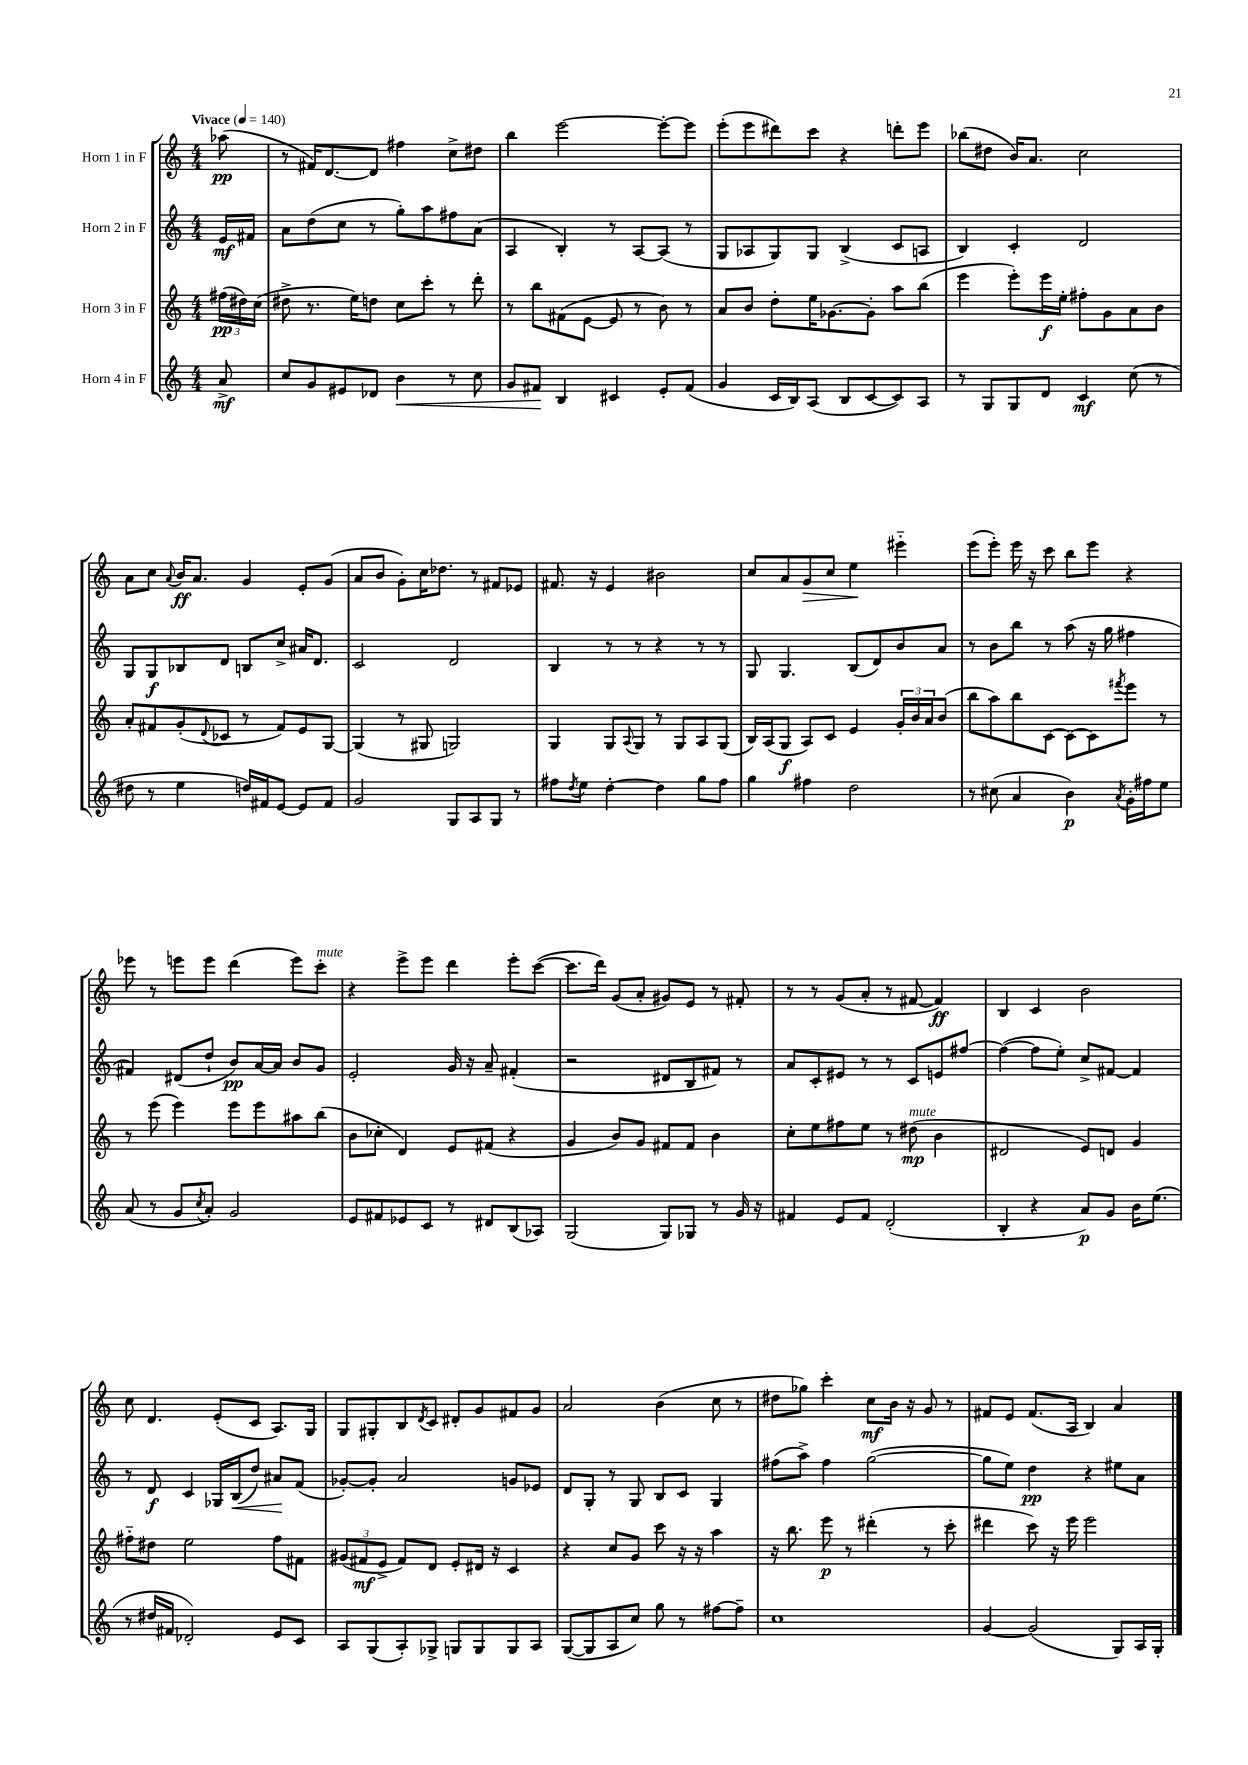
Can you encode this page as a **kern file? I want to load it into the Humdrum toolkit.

**kern	**kern	**kern	**kern
*staff4	*staff3	*staff2	*staff1
*clefG2	*clefG2	*clefG2	*clefG2
*k[]	*k[]	*k[]	*k[]
*M4/4	*M4/4	*M4/4	*M4/4
*MM140	*MM140	*MM140	*MM140
8a^	(24ff#	16e	(8aa-
.	24dd#)	.	.
.	.	16f#	.
.	(24cc	.	.
=	=	=	=
8cc	8dd#^	8a	8r
8g	8.r	(8dd	16f#)
.	.	.	[8.d
8e#	.	8cc	.
.	16ee)	.	.
8d-	8dd	8r	8d]
4b	8cc	8gg')	4ff#
.	8ccc'	8aa	.
8r	8r	8ff#	8cc^
8cc	8ddd'	(8a	8dd#
=	=	=	=
8g	8r	4A	4bb
8f#	8bb	.	.
4B	(8f#	4B')	[2eee
.	[8e	.	.
4c#	8e]	8r	.
.	8r	[8A	.
8e'	8b)	(8A]	8eee'_
(8f#	8r	8r	8eee]
=	=	=	=
4g	8a	8G	(8eee'
.	8b	8A-	8eee
16c	8dd'	8G)	8ddd#)
16B)	.	.	.
(8A	16ee	8G	8ccc
.	[8.g-	.	.
8B	.	(4B^	4r
[8c	8g-']	.	.
8c])	8aa	8c	8ddd'
8A	(8bb	8A	8eee
=	=	=	=
8r	4eee	4B)	(8bb-
8G	.	.	8dd#
8G	8eee')	4c'	16b)
.	.	.	8.a
8d	16eee	.	.
.	16ee'	.	.
4c	8ff#'	2d	2cc
.	8g	.	.
(8cc	8a	.	.
8r	8b	.	.
=	=	=	=
8dd#	8a'	8G	8a
8r	8f#	8G	8cc
.	.	.	8qqa
4ee	(8g'	8B-	16b
.	.	.	8.a
.	8qqd	.	.
.	8c-	8d	.
16dd)	8r	8B	4g
16f#	.	.	.
[8e	8f#)	8cc^	.
8e]	8e	16a#	8e'
.	.	8.d	.
8f#	[8G	.	(8g
=	=	=	=
2g	(4G]	2c	8a
.	.	.	8b
.	8r	.	8g')
.	8G#	.	16cc
.	.	.	8.dd-
8G	2G)	2d	.
8A	.	.	8r
8G	.	.	8f#
8r	.	.	8e-
=	=	=	=
8ff#	4G	4B	8.f#
8qdd	.	.	.
8ee	.	.	.
.	.	.	16r
[4dd'	8G	8r	4e
.	8qqA	.	.
.	8G	8r	.
4dd]	8r	4r	2b#
.	8G	.	.
8gg	8A	8r	.
8ff#	(8G	8r	.
=	=	=	=
4gg	16B)	8G	8cc
.	(16A	.	.
.	8G	4.G	8a
4ff#	8A)	.	8g
.	8c	.	8cc
2dd	4e	(8B	4ee
.	.	8d)	.
.	24g'	8b	4eee#'~
.	24b	.	.
.	24a	.	.
.	(8b	8a	.
=	=	=	=
8r	8bb	8r	(8eee
(8cc#	8aa)	8b	8eee')
4a	8bb	8bb	16eee
.	.	.	16r
.	[8c	8r	8ccc
4b)	8c_	(8aa	8bb
.	8c]	16r	8eee
.	.	16gg	.
8qa	8qfff#	.	.
16g'	8eee	4ff#	4r
16ff#	.	.	.
8ee	8r	.	.
=	=	=	=
(8a	8r	4f#)	8eee-
8r	(8eee	.	8r
8g	4eee)	(8d#	8eee
8qcc	.	.	.
8a')	.	8dd`	8eee
2g	8eee	8b)	(4ddd
.	8eee	[16a	.
.	.	16a]	.
.	8aa#	8b	8eee)
.	(8bb	8g	8ccc'
=	=	=	=
8e	8b	2e'	4r
8f#	8cc-'	.	.
8e-	4d)	.	8eee^
8c	.	.	8eee
8r	8e	16g	4ddd
.	.	16r	.
8d#	(8f#	8a~	.
(8B	4r	(4f#'	8eee'
8A-)	.	.	([8ccc
=	=	=	=
(2G	4g	2r	8.ccc]
.	.	.	16ddd)
.	8b)	.	(8g
.	8g	.	8a'
8G)	8f#	8d#	8g#)
8G-	8f#	8B	8e
8r	4b	8f#)	8r
16g	.	8r	8f#'
16r	.	.	.
=	=	=	=
4f#	8cc'	8a	8r
.	8ee	8c'	8r
8e	8ff#	8e#	(8g
8f#	8ee	8r	8a'
(2d'	8r	8r	8r
.	(8dd#	8c	[8f#
.	4b	8e	4f#])
.	.	[8ff#	.
=	=	=	=
4B'	2d#	(4ff#_	4B
4r	.	8ff#]	4c
.	.	8ee')	.
8a)	8e)	8cc^	2b
8g	8d	[8f#	.
16b	4g	4f#]	.
(8.ee	.	.	.
=	=	=	=
8r	8ff#'~	8r	8cc
16dd#	8dd#	8d	4.d
16f#	.	.	.
2d-')	2ee	4c	.
.	.	16G-	(8e'
.	.	(16B	.
.	.	8dd)	8c
8e	8ff#	8a#	8.A)
8c	8f#	(8f	.
.	.	.	16G
=	=	=	=
8A	(12g#	[8g-')	8G
.	12f#	.	.
(8G	.	8g-']	8G#'
.	12e^	.	.
8A')	8f#)	2a	8B
.	.	.	8qd
8G-^	8d	.	8c
8G	8e'	.	8d#'
8G	16d#	.	8g
.	16r	.	.
8G	4c	8g	8f#
8A	.	8e-	8g
=	=	=	=
([8G	4r	8d	2a
8G]	.	8G'	.
8A	8cc	8r	.
8cc)	8g	8G	.
8gg	8ccc	8B	(4b
8r	16r	8c	.
.	16r	.	.
[8ff#	4aa	4G	8cc
8ff#~]	.	.	8r
=	=	=	=
1cc	16r	(8ff#	8dd#
.	8.bb	.	.
.	.	8aa^)	8gg-)
.	8eee	4ff#	4ccc'
.	8r	.	.
.	(4ddd#'	([2gg	8cc
.	.	.	16b
.	.	.	16r
.	8r	.	8g
.	8ccc'	.	8r
=	=	=	=
[4g	4ddd#	8gg]	8f#
.	.	8ee)	8e
(2g]	8ccc)	4dd	(8.f#
.	16r	.	.
.	16eee	.	16A
.	2eee	4r	4B)
8G)	.	8ee#	4a
16A	.	8a	.
16G'	.	.	.
==	==	==	==
*-	*-	*-	*-
